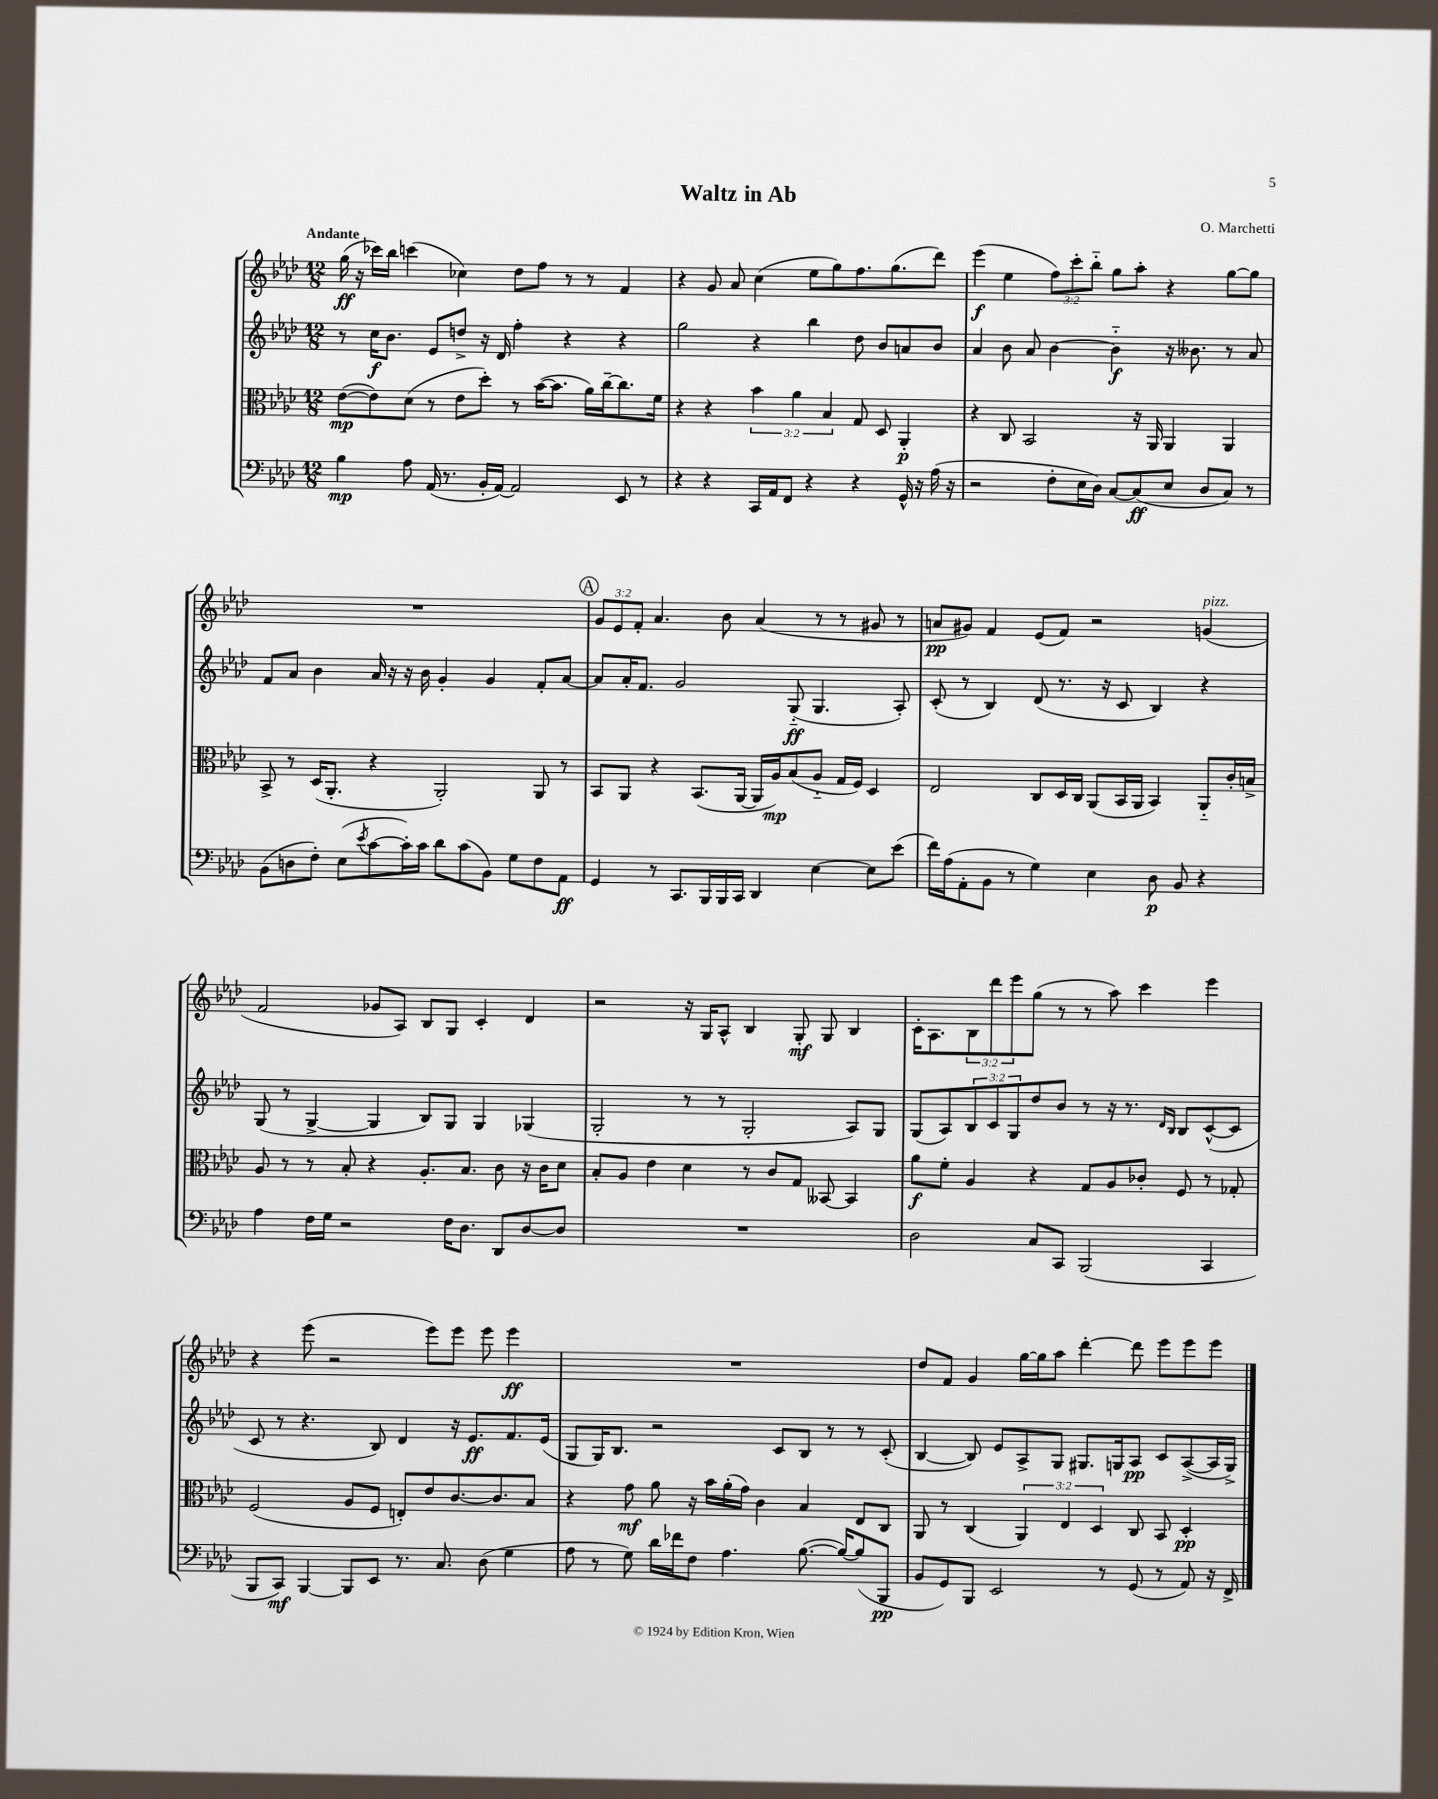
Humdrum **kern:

**kern	**kern	**kern	**kern
*staff4	*staff3	*staff2	*staff1
*clefF4	*clefC3	*clefG2	*clefG2
*k[b-e-a-d-]	*k[b-e-a-d-]	*k[b-e-a-d-]	*k[b-e-a-d-]
*M12/8	*M12/8	*M12/8	*M12/8
4B-\	([8e-\L	8r	(16gg\
.	.	.	16r
.	8e-\])	16cc\LK	16ccc-\LL)
.	.	8.b-\J	16bb-\JJ
8A-\	(8d-\J	.	(4ccc\
(16AA-/	8r	8e-/L	.
8.r	.	.	.
.	8e-\L	8dd^/J	4cc-\)
16BB-'/LL	8dd-'\J)	16r	.
[16AA-/JJ)	.	16d-/	.
2AA-/]	8r	4ff'\	8dd-\L
.	([16b-\LK	.	8ff\J
.	8.b-\]J	.	.
.	.	4r	8r
.	16a-\LL)	.	8r
.	[16cc~\J	.	.
8EE-/	8.cc\]	4r	4f/
8r	.	.	.
.	16f\Jk	.	.
=	=	=	=
4r	4r	2gg\	4r
4r	4r	.	8g/
.	.	.	8a-/
16CC/LL	6b-\	4r	(4cc\
16AA-/J	.	.	.
8FF/J	.	.	.
.	6a-\	.	.
4r	.	4bb-\	8ee-\L
.	6B-/	.	.
.	.	.	8gg\)
4r	8G/	8dd-\	8.ff\
.	8D-/	8b-/L	.
.	.	.	(8.gg\
16GG^^/	4AA-'/	8a/	.
16r	.	.	.
(16A-\	.	8b-/J	8ddd-\J)
16r	.	.	.
=	=	=	=
2r	4r	4a-/	(4eee-\
.	8C/	8b-\	4ee-\
.	2BB-/	8a-/	.
8F'\L	.	[4b-\	12ff\L)
.	.	.	12ccc'\
16E-\L	.	.	.
.	.	.	12bb-'~\J
16D-\JJ)	.	.	.
[8C/L	.	4b-'~\]	8gg\L
(8C/]	16r	.	8aa-'\J
.	16AA-/	.	.
8E-/J	4AA-/	16r	4r
.	.	8.b--\	.
8D-/L	.	.	.
8C/J)	4AA-/	8r	[8gg\L
8r	.	8a-/	8gg\]J
=	=	=	=
(8BB-\L	8BB-^/	8f/L	1.r
8D\	8r	8a-/J	.
8F'\J)	(16D-/LK	4b-\	.
.	8.AA-'/J	.	.
(8E-\L	.	.	.
8qe-/	.	.	.
[8c\	4r	16a-/	.
.	.	16r	.
16c'\]L)	.	16r	.
16c\JJ	.	16b-\	.
8d-\L	2AA-'/)	4g'/	.
(8c\	.	.	.
8BB-\J)	.	4g/	.
8G\L	.	.	.
8F\	8AA-/	8f'/L	.
8AA-\J	8r	[8a-/J	.
=	=	=	=
4GG/	8BB-/L	8a-/]L	12g/L
.	.	.	12e-/
.	8AA-/J	16a-'/K	.
.	.	.	12f'/J
.	.	8.f/J	.
8r	4r	.	4.a-/
8.CC/L	.	2g/	.
.	(8.BB-/L	.	.
16BBB-/L	.	.	.
16BBB-/	.	.	8b-\
16CC/JJ	[16AA-/Jk	.	.
4DD-/	16AA-/]LL	.	(4a-/
.	16A-/J)	.	.
.	(8B-/	(8G'~/	.
[4E-\	8A-'~/J	4.G/	8r
.	16G/LL	.	8r
.	16F/JJ)	.	.
8E-\]L	4D-/	.	8g#/
(8e-\J	.	8A-'/)	8r
=	=	=	=
16f\LL)	2E-/	(8c'/	8a/L
(16A-\J	.	.	.
8AA-'\	.	8r	8g#/J)
8BB-\J	.	4B-/)	4f/
8r	.	.	.
4G\)	8C/L	(8d-/	(8e-/L
.	16D-/L	8.r	8f/J)
.	16C/JJ	.	.
4E-\	(8AA-/L	.	2r
.	.	16r	.
.	16BB-/L	8c/	.
.	16AA-/JJ	.	.
8D-\	4BB-/)	4B-/)	.
8BB-/	.	.	.
4r	8AA-'~/L	4r	(4g/
.	16c'/L	.	.
.	16B^/JJ	.	.
=	=	=	=
4A-\	8A-/	(8G/	2f/
.	8r	8r	.
16F\LL	8r	[4G^/	.
16G\JJ	.	.	.
2r	8B-'/	.	.
.	4r	4G/]	8g-/L
.	.	.	8A-/J)
.	8.A-'/L	8B-/L)	8B-/L
16F\LK	.	8G/J	8G/J
8.D-\J	8.B-/J	.	.
.	.	4G/	4c'/
8DD-/L	8c\	.	.
[8D-/	16r	(4G-/	4d-/
.	16c\LK	.	.
8D-/]J	8d-\J	.	.
=	=	=	=
1.r	8B-'/L	2G'/	2r
.	8A-/J	.	.
.	4e-\	.	.
.	4d-\	8r	16r
.	.	.	16G/LK
.	.	8r	8A-^^/J
.	8r	2G'/	4B-/
.	8c/L	.	.
.	8G/J	.	8G'/
.	[8BB--/	.	8G/
.	4BB--/]	8A-/L)	4B-/
.	.	8G/J	.
=	=	=	=
2D-\	8a-\L	(8G/L	16c'\LK
.	.	.	8.A-\
.	8f'\J	8A-/)	.
.	4A-/	12B-/	12B-\
.	.	12c/	12ddd-\
.	.	12G/	12eee-\
8C/L	4r	8dd-/	(8gg\J
8CC/J	.	8b-/J	8r
(2BBB-/	8G/L	8r	8r
.	8A-/	16r	8aa-\)
.	.	8.r	.
.	8c-'/J	.	4ccc\
.	.	16qqd-/LL	.
.	.	16qqB-/JJ	.
.	8F/	8B-/L	.
4CC/	8r	([8c^^/	4eee-\
.	8G-'/	8c/]J	.
=	=	=	=
8BBB-/L	(2F/	8c/	4r
8CC/J)	.	8r	.
[4BBB-/	.	4.r	(8eee-\
.	.	.	2r
8BBB-/]L	8A-/L	.	.
8EE-/J	8F/J	8B-/)	.
8.r	8E'/L)	4d-/	.
.	8e-/	.	8eee-\L)
8.C/	.	.	.
.	[8.c/	16r	8eee-\J
.	.	8.e-/L	.
(8D-\	.	.	8eee-\
.	8.c/]	.	.
4G\	.	8.f/	4eee-\
.	8B-/J	.	.
.	.	(16e-/Jk	.
=	=	=	=
8A-\	4r	8G/L	1.r
8r	.	16G/K)	.
.	.	8.B-/J	.
8G\)	8g\	.	.
16d-\LL	8a-\	2r	.
16f-\J	.	.	.
8F\J	16r	.	.
.	16b-\LL	.	.
4.A-\	(16a-'\	.	.
.	16g\JJ)	.	.
.	4c\	.	.
.	.	8c/L	.
([8.B-\	4B-/	8B-/J	.
.	.	8r	.
16B-/_LK)	.	.	.
(8B-/]	8E-/L	8r	.
8BBB-/J	8C/J	(8c'/	.
=	=	=	=
8BB-/L	8AA-/	[4B-/	8dd-/L
8GG/)	8r	.	8f/J
8BBB-/J	(4C/	8B-/])	4g/
2EE-/	.	8e-/L	.
.	6AA-/)	8A-^/	[16gg\LL
.	.	.	16gg\]J
.	.	8G/J	8aa-\J
.	6E-/	.	.
.	.	8.G#/L	[4ddd-'\
.	6D-/	.	.
8r	.	.	.
.	.	16G/k	.
(8GG/	8C/	8A-/J	8ddd-\]
8r	8BB-/	8c/L	8eee-\L
8AA-/)	4D-'/	([8A-^/	8eee-\
16r	.	16A-/]L	8eee-\J
16FF^/	.	16G^/JJ)	.
==	==	==	==
*-	*-	*-	*-
